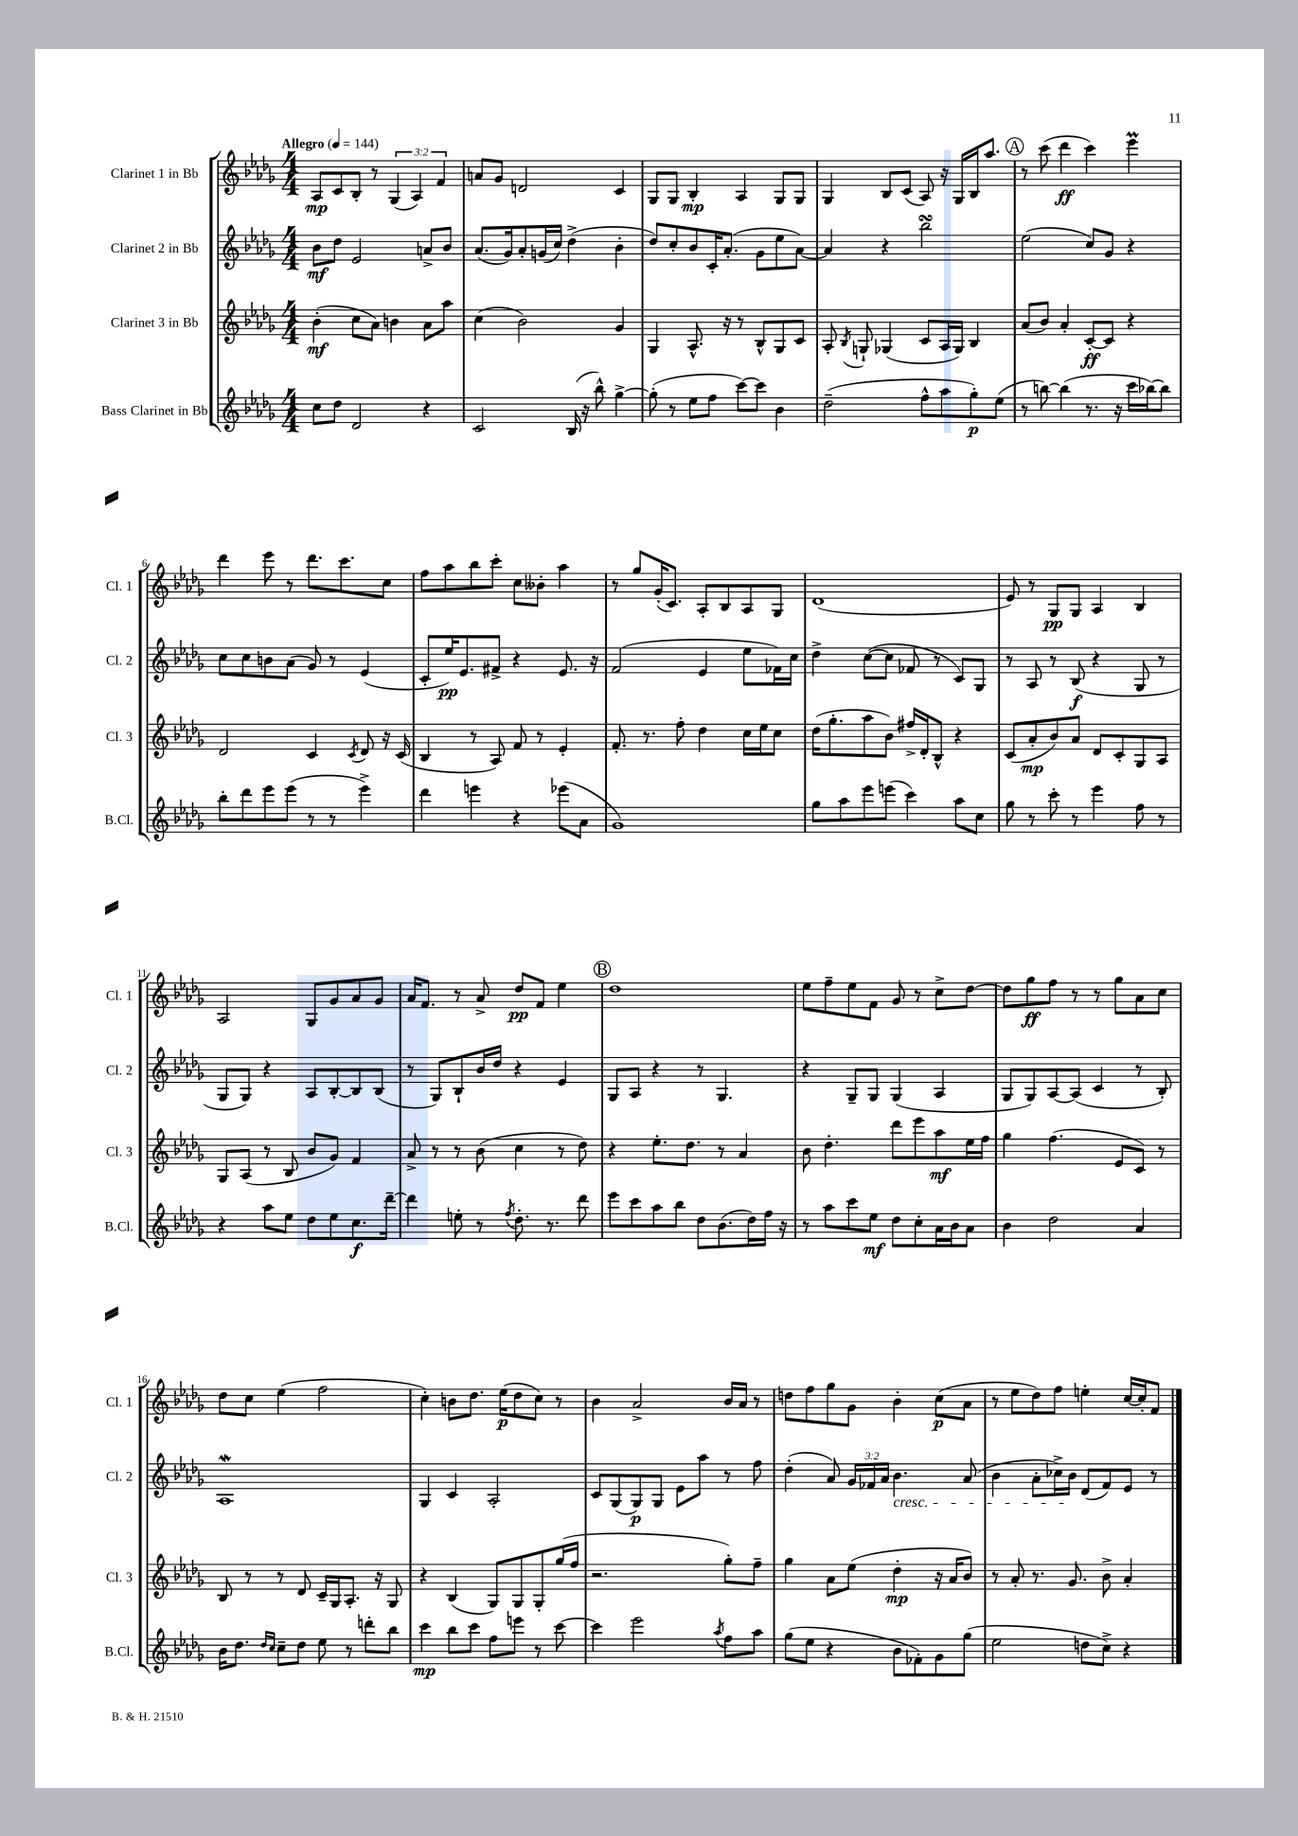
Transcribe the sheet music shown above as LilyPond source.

<<
\new StaffGroup <<
\new Staff = "s0" \with { instrumentName = "Clarinet 1 in Bb" shortInstrumentName = "Cl. 1" } {
    \clef treble \key des \major \numericTimeSignature \time 4/4 \override Staff.TupletNumber.text = #tuplet-number::calc-fraction-text \tempo "Allegro" 4 = 144
    \autoBeamOff aes8[\mp c'8 bes8]-. r8 \tuplet 3/2 { ges4( aes4) f'4 } |
    a'8[ ges'8] d'2 c'4 |
    ges8[ ges8] bes4-.\mp aes4 ges8[ ges8] |
    ges4 bes8[ c'8]( aes8) r16 ges16[ bes16 aes''8.] |
    \mark \markup { \circle "A" } r8 c'''8( des'''4\ff c'''4) ees'''4\prall |
    des'''4 ees'''8 r8 des'''8.[ c'''8. c''8] |
    f''8[ aes''8 bes''8 c'''8]-. c''8[ beses'8]-. aes''4 |
    r8 ges''8[ ges'16-.( c'8.]) aes8[-. bes8 aes8 ges8] |
    des'1( |
    ees'8) r8 ges8[\pp ges8] aes4 bes4 |
    aes2 ges8[ ges'8 aes'8 ges'8] |
    aes'16[ f'8.] r8 aes'8-> des''8[\pp f'8] ees''4 |
    \mark \markup { \circle "B" } des''1 |
    ees''8[ f''8-- ees''8 f'8] ges'8 r8 c''8[-> des''8]~ |
    des''8[ ges''8\ff f''8] r8 r8 ges''8[ aes'8 c''8] |
    des''8[ c''8] ees''4( f''2 |
    c''4-.) b'8[ des''8.] ees''16[\p( des''8 c''8]) r8 |
    bes'4 aes'2-> bes'16[ aes'16] r8 |
    d''8[ f''8 ges''8 ges'8] bes'4-. c''8[\p( aes'8] |
    r8 ees''8[ des''8) f''8] e''4-. c''16[~ c''16-. f'8] \bar "|." |
}
\new Staff = "s1" \with { instrumentName = "Clarinet 2 in Bb" shortInstrumentName = "Cl. 2" } {
    \clef treble \key des \major \numericTimeSignature \time 4/4 \override Staff.TupletNumber.text = #tuplet-number::calc-fraction-text
    \autoBeamOff bes'8[\mf des''8] ees'2 a'8[-> bes'8] |
    aes'8.[( ges'16) aes'8-. g'16( c''16]) des''4->( bes'4-. |
    des''8[) c''8-. bes'8 c'16-. aes'8.]-.( ges'8[ ees''8 aes'8]~) |
    aes'4 r4 bes''2\turn |
    \mark \markup { \circle "A" } ees''2( c''8[) ges'8] r4 |
    c''8[ c''8 b'8 aes'8]( ges'8) r8 ees'4( |
    c'8[-. ees''16\pp) ees'8. fis'8]-> r4 ees'8. r16 |
    f'2( ees'4 ees''8[ fes'16) c''16] |
    des''4-> c''8[~( c''8] fes'8 r8 c'8[) ges8] |
    r8 aes8 r8 bes8\f( r4 ges8 r8 |
    ges8[ ges8]) r4 aes8[ bes8~-. bes8 bes8]( |
    r8 ges8[) bes8-! bes'16 des''16] r4 ees'4 |
    \mark \markup { \circle "B" } ges8[ aes8] r4 r8 ges4. |
    r4 ges8[-- ges8] ges4( aes4 |
    ges8[ ges8) aes8~ aes8]( c'4 r8 bes8-.) |
    aes1\mordent |
    ges4 c'4 aes2-. |
    c'8[ ges8( ges8\p) ges8] ees'8[ aes''8] r8 f''8 |
    des''4-.( aes'8) \tuplet 3/2 { ges'16[ fes'16 aes'16] } bes'4.\cresc aes'8( |
    bes'4 aes'8[-. ces''16->) bes'16]\! des'8[( f'8) ees'8] r8 \bar "|." |
}
\new Staff = "s2" \with { instrumentName = "Clarinet 3 in Bb" shortInstrumentName = "Cl. 3" } {
    \clef treble \key des \major \numericTimeSignature \time 4/4
    \autoBeamOff bes'4-.\mf( c''8[ aes'8]) b'4 aes'8[ aes''8] |
    c''4( bes'2) ges'4 |
    ges4 aes8.-^ r16 r8 bes8[-^ ges8 c'8] |
    aes8-. \acciaccatura { bes8 } g8-! ges4( c'8[ aes16 ges16]) bes4 |
    \mark \markup { \circle "A" } aes'8[( bes'8]) aes'4-. c'8[~-.\ff c'8] r4 |
    des'2 c'4 \acciaccatura { c'8 } des'8 r16 c'16( |
    bes4 r8 aes8) f'8 r8 ees'4-. |
    f'8.-. r8. f''8-. des''4 c''16[ ees''16 c''8] |
    des''16[( ges''8.-. aes''8 bes'8]) fis''16[-> des'16-. bes8]-^ r4 |
    c'8[( aes'8-.\mp bes'8) aes'8] des'8[ c'8-. ges8 aes8] |
    ges8[ aes8]( r8 bes8 bes'8[ ges'8]) f'4 |
    aes'8-> r8 r8 bes'8( c''4 r8 des''8) |
    \mark \markup { \circle "B" } r4 ees''8.[-. des''8.] r8 aes'4 |
    bes'8 des''4.-. des'''8[ ees'''8 aes''8\mf ees''16 f''16] |
    ges''4 f''4.( ees'8[ c'8]) r8 |
    bes8 r8 r8 des'8 c'16[-- ges16 aes8.]-. r16 ges8 |
    r4 bes4( ges8[) ges8 ges8-. ges''16( f''16] |
    r2. ges''8[-.) f''8]-- |
    ges''4 aes'8[ ees''8]( des''4-.\mp r16 aes'16[ bes'8]) |
    r8 aes'8-. r8. ges'8. bes'8-> aes'4-. \bar "|." |
}
\new Staff = "s3" \with { instrumentName = "Bass Clarinet in Bb" shortInstrumentName = "B.Cl." } {
    \clef treble \key des \major \numericTimeSignature \time 4/4
    \autoBeamOff c''8[ des''8] des'2 r4 |
    c'2 bes16( r16 bes''8-^) ges''4~-> |
    ges''8-.( r8 ees''8[ f''8] c'''8[~) c'''8] bes'4 |
    des''2--( f''8[-^ aes''8 ges''8-.\p) ees''8]( |
    \mark \markup { \circle "A" } r8 b''8~) b''4( r8. r16 c'''16[ bes''16~) bes''8] |
    bes''8[-. des'''8 ees'''8 ees'''8]( r8 r8 ees'''4->) |
    des'''4 e'''4 r4 ees'''8[( aes'8] |
    ges'1) |
    ges''8[ aes''8 ees'''8 e'''8]( c'''4) aes''8[ c''8] |
    ges''8 r8 c'''8-. r8 ees'''4 f''8 r8 |
    r4 aes''8[ ees''8] des''8[ ees''8 c''8.\f des'''16]~-- |
    des'''4 e''8-. r8 \acciaccatura { f''8 } des''8.-. r8. des'''8 |
    \mark \markup { \circle "B" } ees'''8[ c'''8 aes''8 bes''8] des''8[ bes'8.( des''16) f''16] r16 |
    r8 aes''8[ c'''8 ees''8]\mf des''8[ c''8-. aes'16 bes'16 aes'8] |
    bes'4 des''2 aes'4 |
    bes'16[ des''8.] \grace { des''16[ c''16] } c''8[-- des''8] ees''8 r8 d'''8[-. bes''8] |
    c'''4\mp bes''8[ c'''8] f''8[ e'''8] r8 c'''8~ |
    c'''4 ees'''2 \acciaccatura { aes''8 } f''8[ aes''8] |
    ges''8[( ees''8] r4 bes'8[ fes'8-.) ges'8 ges''8]( |
    ees''2 d''8[ c''8]->) r4 \bar "|." |
}
>>
>>
